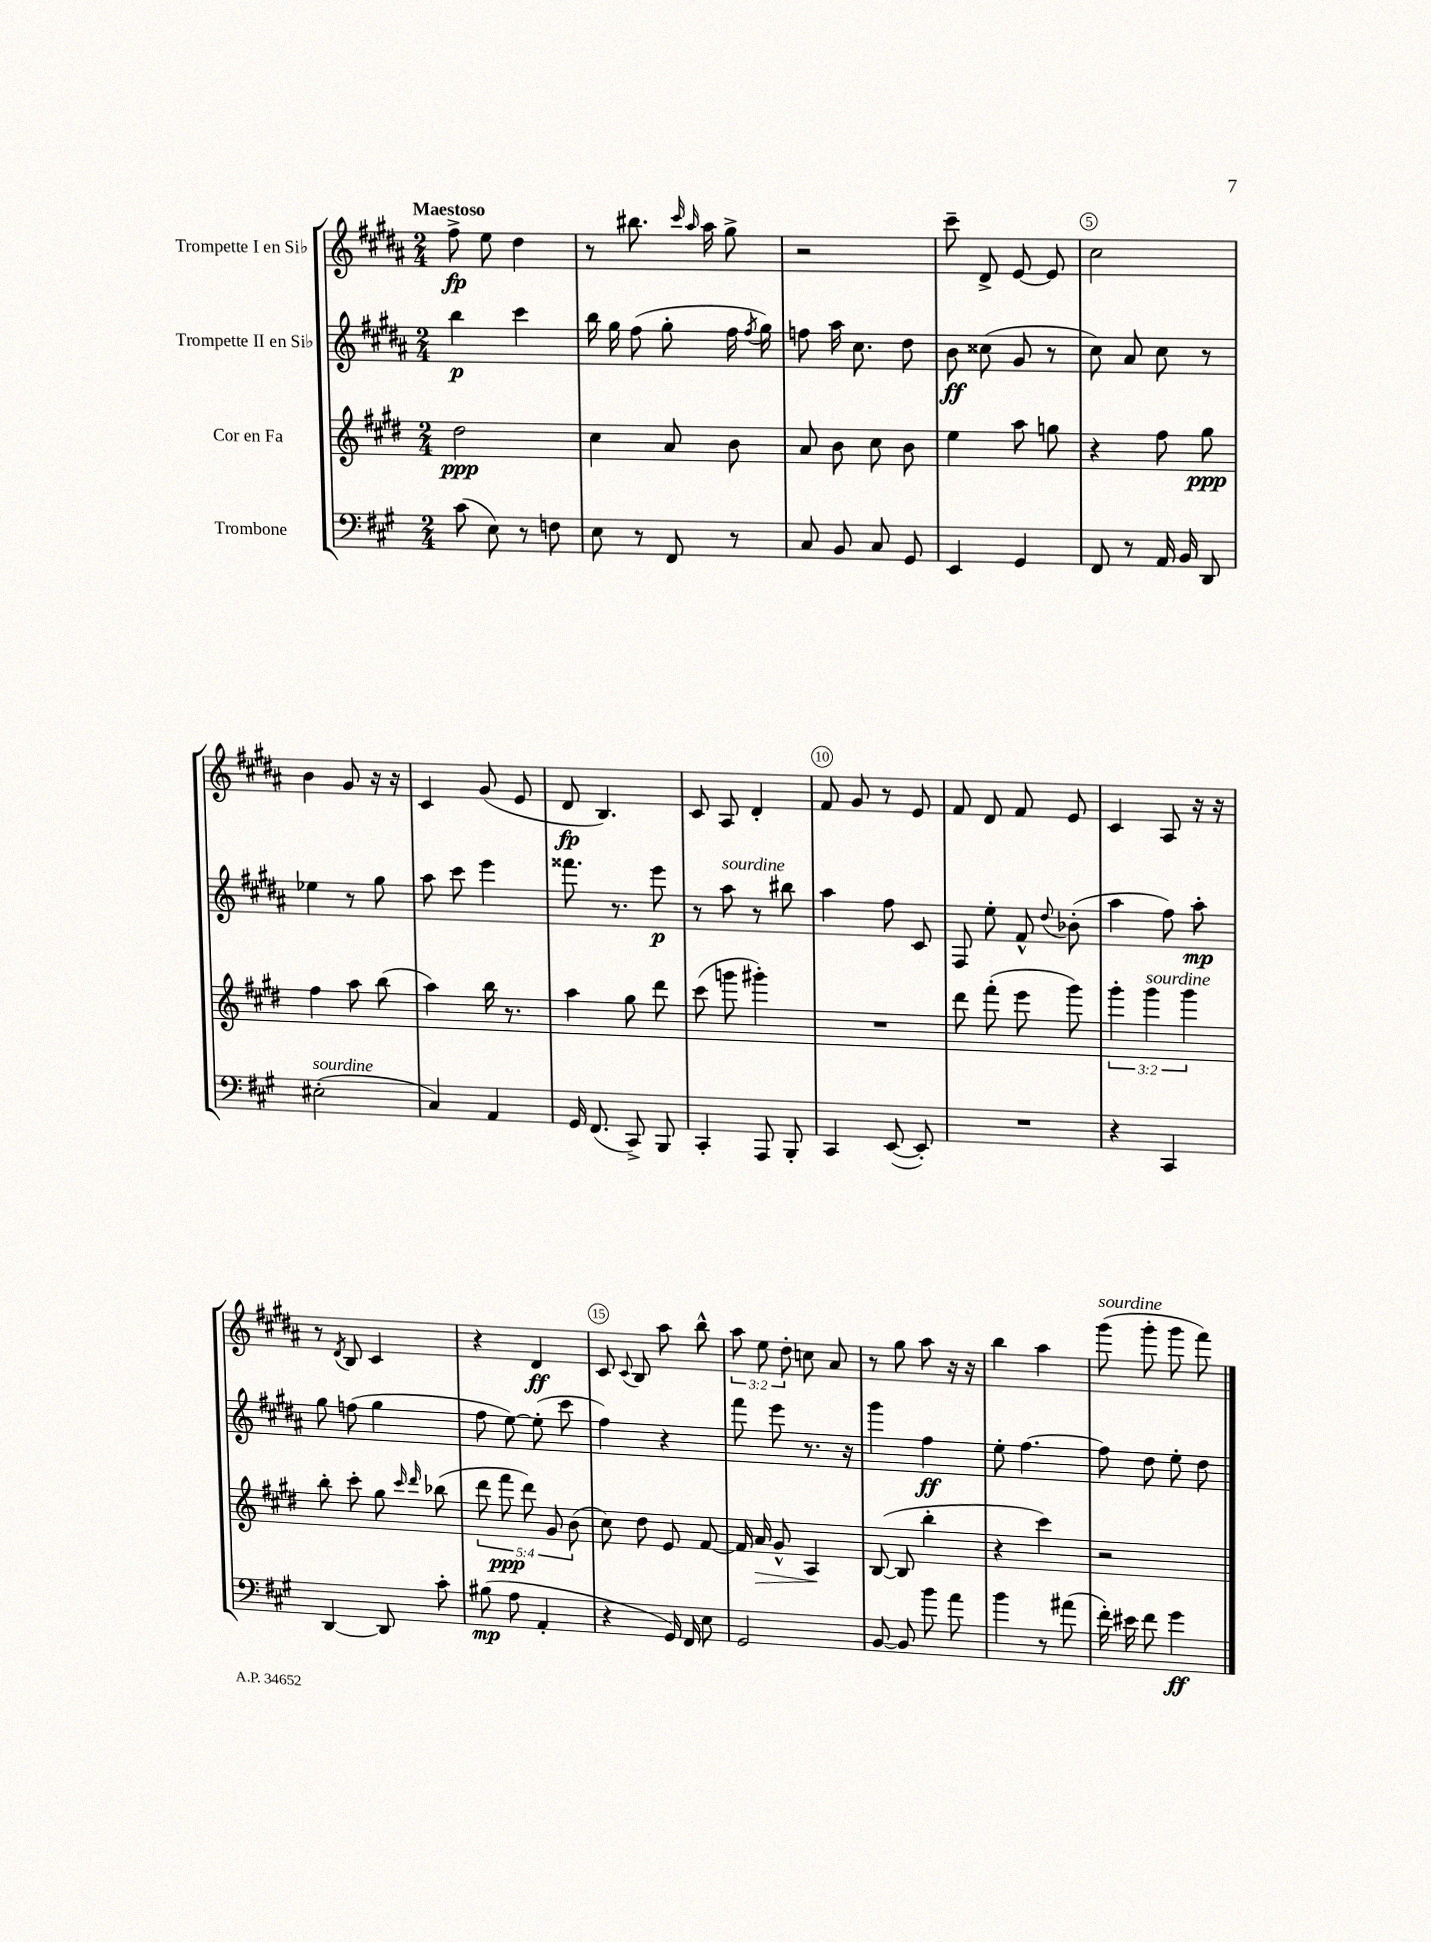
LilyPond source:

<<
\new StaffGroup <<
\new Staff = "s0" \with { instrumentName = "Trompette I en Sib" } {
    \clef treble \key b \major \numericTimeSignature \time 2/4 \override Staff.TupletNumber.text = #tuplet-number::calc-fraction-text \tempo "Maestoso"
    \autoBeamOff fis''8->\fp e''8 dis''4 |
    r8 bis''8. \grace { cis'''16 ais''16 } ais''16 gis''8-> |
    r2 |
    cis'''8-- dis'8-> e'8~ e'8 |
    cis''2 |
    b'4 gis'8 r16 r16 |
    cis'4 gis'8( e'8 |
    dis'8\fp b4.) |
    cis'8 ais8 dis'4-. |
    fis'8 gis'8 r8 e'8 |
    fis'8 dis'8 fis'8 e'8 |
    cis'4 ais8 r16 r16 |
    r8 \acciaccatura { dis'8 } b8 cis'4 |
    r4 dis'4\ff |
    cis'8 \appoggiatura { cis'8 } b8 ais''8 b''8-^ |
    \tuplet 3/2 { ais''8 e''8 dis''8-. } c''8 ais'8 |
    r8 gis''8 ais''8 r16 r16 |
    b''4 ais''4 |
    gis'''8^\markup { \italic "sourdine" }( gis'''8-. gis'''8 fis'''8) \bar "|." |
}
\new Staff = "s1" \with { instrumentName = "Trompette II en Sib" } {
    \clef treble \key b \major \numericTimeSignature \time 2/4
    \autoBeamOff b''4\p cis'''4 |
    b''16 gis''16 fis''8( gis''8-. fis''16 \acciaccatura { fis''8 } gis''16) |
    f''8 ais''16 cis''8. dis''8 |
    b'8\ff cisis''8( gis'8 r8 |
    cis''8) ais'8 cis''8 r8 |
    ees''4 r8 gis''8 |
    ais''8 cis'''8 e'''4 |
    fisis'''8. r8. e'''8\p |
    r8 ais''8^\markup { \italic "sourdine" } r8 bis''8 |
    ais''4 fis''8 cis'8 |
    fis8 e''8-. fis'8-^ \appoggiatura { dis''8 } bes'8-.( |
    ais''4 fis''8) ais''8-.\mp |
    gis''8 f''8( gis''4 |
    fis''8 e''8~) e''8-.( cis'''8 |
    fis''4) r4 |
    fis'''8 e'''8 r8. r16 |
    gis'''4 fis''4\ff |
    e''8-. fis''4.~ |
    fis''8 dis''8 e''8-. dis''8 \bar "|." |
}
\new Staff = "s2" \with { instrumentName = "Cor en Fa" } {
    \clef treble \key e \major \numericTimeSignature \time 2/4 \override Staff.TupletNumber.text = #tuplet-number::calc-fraction-text
    \autoBeamOff dis''2\ppp |
    cis''4 a'8 b'8 |
    a'8 b'8 cis''8 b'8 |
    e''4 a''8 g''8 |
    r4 fis''8 gis''8\ppp |
    fis''4 a''8 b''8( |
    a''4) b''16 r8. |
    a''4 gis''8 dis'''8 |
    cis'''8( g'''8 gis'''4-.) |
    R2 |
    dis'''8 fis'''8-.( e'''8 gis'''8) |
    \tuplet 3/2 { gis'''4-. gis'''4^\markup { \italic "sourdine" } gis'''4 } |
    b''8-. cis'''8-. gis''8 \grace { cis'''16 dis'''16 } bes''8( |
    \tuplet 5/4 { dis'''8 fis'''8\ppp dis'''8) gis'8 b'8( } |
    cis''8) dis''8 e'8 fis'8~ |
    fis'16 a'16\> gis'8-^ a4\! |
    b8~( b8 b''4-. |
    r4 cis'''4) |
    r2 \bar "|." |
}
\new Staff = "s3" \with { instrumentName = "Trombone" } {
    \clef bass \key a \major \numericTimeSignature \time 2/4
    \autoBeamOff cis'8( e8) r8 f8 |
    e8 r8 fis,8 r8 |
    cis8 b,8 cis8 gis,8 |
    e,4 gis,4 |
    fis,8 r8 a,16 b,16 d,8 |
    eis2-.^\markup { \italic "sourdine" }( |
    cis4) a,4 |
    gis,16 fis,8.( cis,8->) b,,8 |
    cis,4-. a,,8 b,,8-. |
    cis,4 e,8~( e,8-.) |
    R2 |
    r4 cis,4 |
    d,4~ d,8 cis'8-. |
    bis8\mp( a8 a,4-. |
    r4 gis,16) fis,16 e8 |
    gis,2 |
    b,8~ b,8 b'8 a'8 |
    b'4 r8 ais'8( |
    fis'16-.) eis'16 fis'8 gis'4\ff \bar "|." |
}
>>
>>
\layout { \context { \Score \override BarNumber.break-visibility = ##(#f #t #t) barNumberVisibility = #(every-nth-bar-number-visible 5) \override BarNumber.stencil = #(make-stencil-circler 0.1 0.3 ly:text-interface::print) } }
